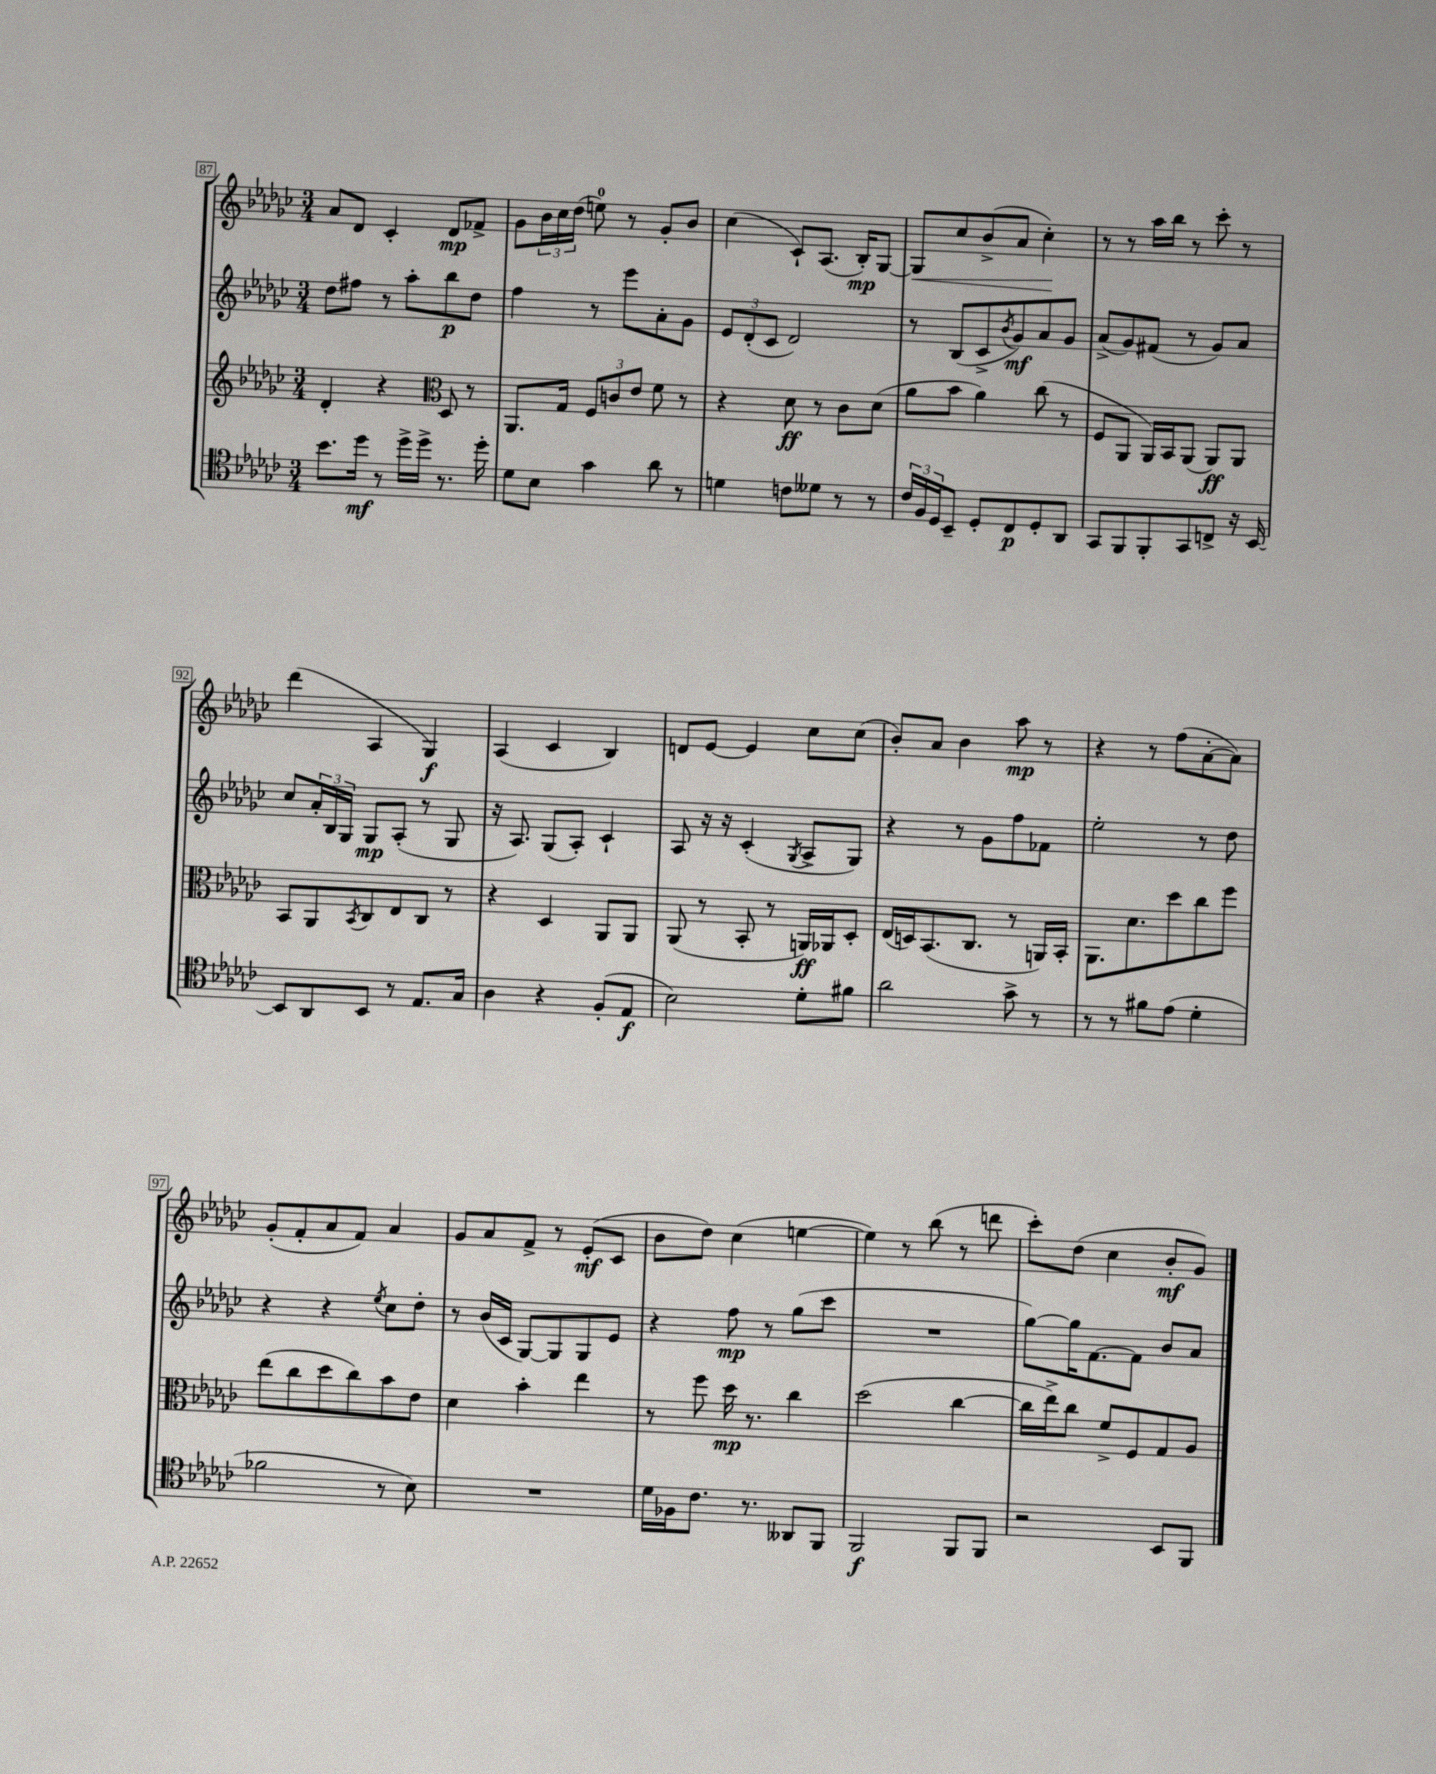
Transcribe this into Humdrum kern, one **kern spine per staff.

**kern	**kern	**kern	**kern
*staff4	*staff3	*staff2	*staff1
*clefC4	*clefG2	*clefG2	*clefG2
*k[b-e-a-d-g-c-]	*k[b-e-a-d-g-c-]	*k[b-e-a-d-g-c-]	*k[b-e-a-d-g-c-]
*M3/4	*M3/4	*M3/4	*M3/4
8.b-	4d-'	8dd-	8a-
.	.	8ff#	8d-
16dd-	.	.	.
8r	4r	8r	4c-'
16dd-^	.	8aa-'	.
16dd-^	.	.	.
*	*clefC3	*	*
8.r	8D-	8bb-	8d-
.	8r	8dd-	8f-^
16dd-'	.	.	.
=	=	=	=
8d-	8.AA-	4ff	8g-
8B-	.	.	24b-
.	.	.	24cc-
.	16G-	.	.
.	.	.	(24dd-
4g-	12F	8r	8ee)
.	12c	.	.
.	.	8eee-	8r
.	12e-	.	.
8a-	8f	8a-'	8g-'
8r	8r	8g-	8b-
=	=	=	=
4d	4r	12e-	(4cc-
.	.	(12d-'	.
.	.	12c-	.
8c	8d-	2d-)	8c-`)
8d--	8r	.	(8.A-
8r	8c-	.	.
.	.	.	16B-')
8r	(8d-	.	[8G-
=	=	=	=
24c-	8a-	8r	8G-]
24F	.	.	.
24D-	.	.	.
8BB-~	8b-	(8B-	8cc-
8D-'	4a-)	8c-^	(8b-^
.	.	8qb-	.
8C-	.	8g-)	8a-
8D-'	(8cc-	8a-	4cc-')
8AA-	8r	8g-	.
=	=	=	=
8GG-	8F	(8a-^	8r
8FF	8AA-	8g-)	8r
8FF'	16AA-)	(8f#	16aa-
.	16BB-	.	16bb-
8GG-	(8AA-	8r	8r
8C^	8AA-)	8g-)	8ccc-'
16r	8AA-	8a-	8r
[16BB-	.	.	.
=	=	=	=
8BB-]	8BB-	8cc-	(4ddd-
8AA-	8AA-	24a-'	.
.	.	24B-	.
.	.	24G-	.
.	8qBB-	.	.
8BB-	8C-	8G-	4A-
8r	8E-	(8A-'	.
8.E-	8C-	8r	4G-)
.	8r	8G-	.
16G-	.	.	.
=	=	=	=
4A-	4r	16r	(4A-
.	.	8.A-)	.
4r	4D-	(8G-	4c-
.	.	8A-')	.
(8F'	8AA-	4c-`	4B-)
8E-	8AA-	.	.
=	=	=	=
2B-)	(8AA-	8A-	8d
.	8r	16r	[8e-
.	.	16r	.
.	8BB-'	(4c-'	4e-]
.	8r	.	.
.	.	8qG-	.
8d-'	16AA)	8A-^	8cc-
.	16AA-	.	.
8f#	8D-'	8G-)	(8cc-
=	=	=	=
2a-	(16E-	4r	8b-')
.	16D)	.	.
.	(8.BB-	.	8a-
.	.	8r	4b-
.	8.C-	.	.
.	.	8g-	.
8g-^	8r	8ff	8aa-
8r	16AA)	8f-	8r
.	16BB-'	.	.
=	=	=	=
8r	8.AA-	2ee-'	4r
8r	.	.	.
.	8.d-	.	.
8f#	.	.	8r
(8e-	8dd-	.	(8ff
4d-'	8cc-	8r	[8a-'
.	8ff	8dd-	8a-])
=	=	=	=
2f-	(8ee-	4r	(8g-'
.	8cc-	.	8f'
.	8dd-	4r	8a-
.	8cc-)	.	8f)
.	.	8qee-	.
8r	8b-	8cc-	4a-
8B-)	8e-	8dd-'	.
=	=	=	=
2.r	4d-	8r	8g-
.	.	(16b-	8a-
.	.	16c-	.
.	4b-'	[8G-)	8f^
.	.	8G-]	8r
.	4ee-	8G-	(8e-'
.	.	8e-	8c-
=	=	=	=
16d-	8r	4r	8b-
16F-	.	.	.
8.c-	8ff	.	8dd-)
.	16dd-	8ff	(4cc-
8.r	8.r	.	.
.	.	8r	.
8AA--	4cc-	(8gg-	[4ee
8FF	.	8ccc-	.
=	=	=	=
2FF	(2dd-	2.r	4ee])
.	.	.	8r
.	.	.	(8bb-
8FF	[4cc-	.	8r
8FF	.	.	8ddd
=	=	=	=
2r	16cc-]	[8gg-)	8ccc-')
.	16ee-^)	.	.
.	8cc-	16gg-]	(8dd-
.	.	[8.f	.
.	8f^	.	4cc-
.	8F	8f]	.
8BB-	8G-	8b-	8b-'
8FF	8A-	8a-	8g-)
==	==	==	==
*-	*-	*-	*-
